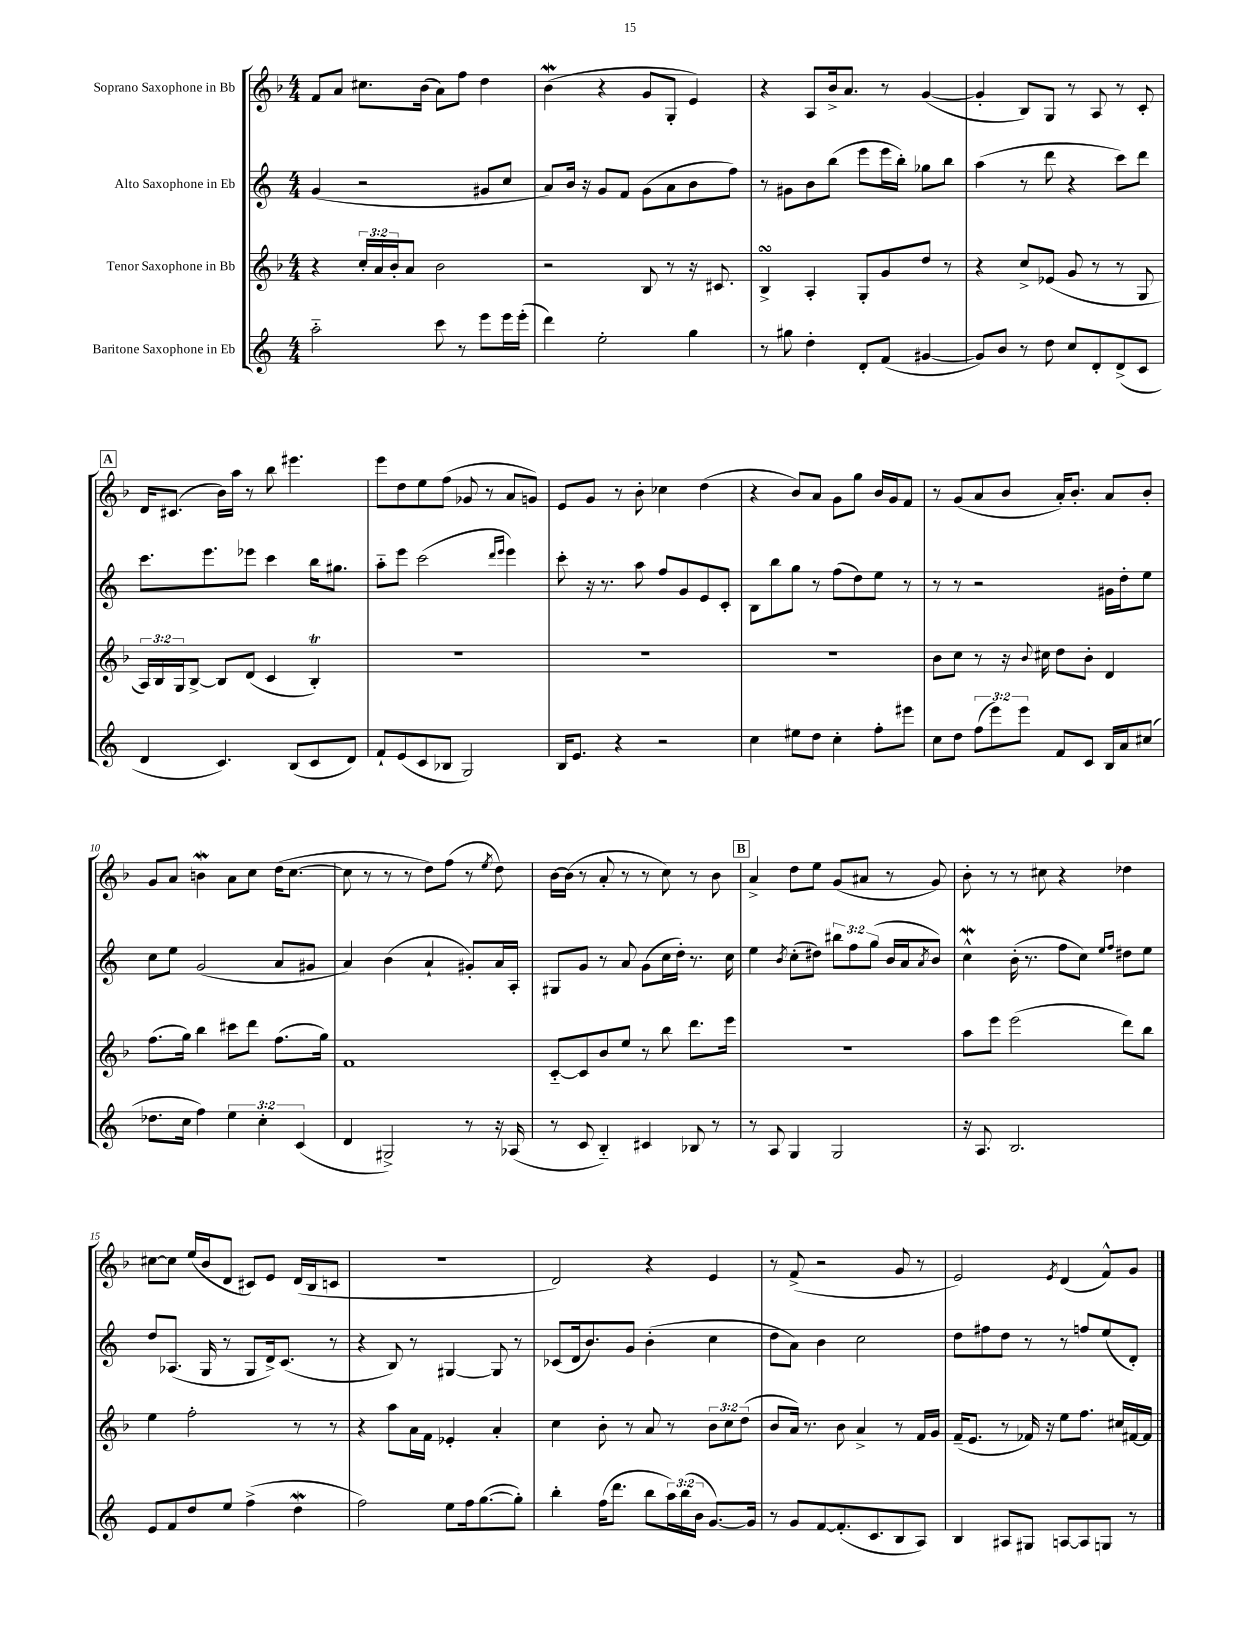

**kern	**kern	**kern	**kern
*staff4	*staff3	*staff2	*staff1
*clefG2	*clefG2	*clefG2	*clefG2
*k[]	*k[b-]	*k[]	*k[b-]
*M4/4	*M4/4	*M4/4	*M4/4
2aa'~\	4r	(4g/	8f/L
.	.	.	8a/J
.	24cc'/LL	2r	8.cc#\L
.	24a/	.	.
.	24b-'/J	.	.
.	8a/J	.	.
.	.	.	(16b-\Jk
8ccc\	2b-\	.	8a\L)
8r	.	.	8ff\J
8eee\L	.	8g#/L	4dd\
16eee\L	.	8cc/J	.
(16eee'\JJ	.	.	.
=	=	=	=
4ddd\)	2r	8a/L)	(4b-\
.	.	16b/Jk	.
.	.	16r	.
2ee'\	.	8g/L	4r
.	.	8f/J	.
.	8B-/	(8g\L	8g/L
.	8r	8a\	8G'/J
4gg\	16r	8b\	4e/)
.	8.c#/	.	.
.	.	8ff\J)	.
=	=	=	=
8r	4B-^/	8r	4r
8gg#\	.	8g#\L	.
4dd'\	4A'/	8b\	8A/L
.	.	(8bb\J	16b-^/k
.	.	.	8.a/J
8d'/L	8G'/L	8eee\L	.
(8f/J	8g/	16eee\L	8r
.	.	16bb'\JJ)	.
[4g#/	8dd/J	8gg-\L	([4g/
.	8r	8bb\J	.
=	=	=	=
8g#/]L)	4r	(4aa\	4g'/]
8b/J	.	.	.
8r	8cc^/L	8r	8B-/L)
8dd\	(8e-/J	8ddd\	8G/J
8cc/L	8g/	4r	8r
8d'/	8r	.	8A/
(8d^/	8r	8ccc\L)	8r
8c/J	8G/	8ddd\J	8c'/
=	=	=	=
4d/	24A/LL)	8.ccc\L	16d/LK
.	24B-/	.	.
.	.	.	(8.c#/J
.	24G/J	.	.
.	[8B-^/J	.	.
.	.	8.eee\	.
4.c/)	8B-/]L	.	16b-\LL)
.	.	.	16aa\JJ
.	(8d/J	8eee-\J	8r
.	4c/	4ccc\	8bb-\
(8B/L	.	.	4.eee#\
8c/	4B-'/)	16bb\LK	.
.	.	8.gg#\J	.
8d/J)	.	.	.
=	=	=	=
8f`/L	1r	8aa'~\L	8eee\L
(8e/	.	8eee\J	8dd\
8c/	.	(2ccc\	8ee\
8B-/J	.	.	(8ff\J
2G/)	.	.	8g-/
.	.	.	8r
.	.	16qqddd/LL	.
.	.	16qqeee/JJ	.
.	.	4eee\)	8a/L
.	.	.	8g/J)
=	=	=	=
16B/LK	1r	8ccc'\	8e/L
8.e/J	.	.	.
.	.	16r	8g/J
.	.	8.r	.
4r	.	.	8r
.	.	8aa\	8b-'\
2r	.	8ff/L	4cc-\
.	.	8g/	.
.	.	8e/	(4dd\
.	.	8c'/J	.
=	=	=	=
4cc\	1r	8B\L	4r
.	.	8bb\	.
8ee#\L	.	8gg\J	8b-/L)
8dd\J	.	8r	8a/J
4cc'\	.	(8ff\L	8g\L
.	.	8dd\)	8gg\J
8ff'\L	.	8ee\J	16b-/LL
.	.	.	16g/J
8eee#\J	.	8r	8f/J
=	=	=	=
8cc\L	8b-\L	8r	8r
8dd\J	8cc\J	8r	(8g/L
(12ff\L	8r	2r	8a/
12eee\)	.	.	.
.	16r	.	8b-/J
12eee\J	.	.	.
.	8qqb-/	.	.
.	16cc#\	.	.
8f/L	8dd\L	.	16a'/LK)
.	.	.	8.b-'/J
8c/J	8b-'\J	.	.
16B/LL	4d/	16g#\LL	8a/L
16a/J	.	16dd'\J	.
(8cc#/J	.	8ee\J	8b-'/J
=	=	=	=
8.dd-\L	(8.ff\L	8cc\L	8g/L
.	.	8ee\J	8a/J
16cc\Jk	16gg\Jk)	.	.
4ff\)	4bb-\	(2g/	4b\
6ee\	8ccc#\L	.	8a\L
.	8ddd\J	.	8cc\J
6cc'\	.	.	.
.	(8.ff\L	8a/L	(16dd\LK
.	.	.	[8.cc\J
(6c/	.	.	.
.	.	8g#/J	.
.	16gg\Jk)	.	.
=	=	=	=
4d/	1f	4a/)	8cc\]
.	.	.	8r
2G#^/)	.	(4b\	8r
.	.	.	8r
.	.	4a`/	8dd\L)
.	.	.	(8ff\J
8r	.	8g#'/L)	8r
.	.	.	8qee/
16r	.	16a/L	8dd\)
(16A-/	.	16A'/JJ	.
=	=	=	=
8r	[8c'~/L	8G#/L	[16b-\LL
.	.	.	(16b-\]JJ
8c/	8c/]	8g/J	8r
4B'~/)	8b-/	8r	8a'/
.	8ee/J	8a/	8r
4c#/	8r	(8g\L	8r
.	8bb-\	16cc\L	8cc\)
.	.	16dd'\JJ)	.
8B-/	8.ddd\L	8.r	8r
8r	.	.	8b-\
.	16eee\Jk	16cc\	.
=	=	=	=
8r	1r	4ee\	4a^/
8A/	.	.	.
.	.	8qb/	.
4G/	.	(8cc'\L	8dd\L
.	.	8dd#\J)	8ee\J
2G/	.	12bb#\L	(8g/L
.	.	12ff\	.
.	.	.	8a#/J
.	.	(12gg\J	.
.	.	16b/LL	8r
.	.	16a/J	.
.	.	8qa/	.
.	.	8b/J)	8g/)
=	=	=	=
16r	8aa\L	4cc^^\	8b-'\
8.A/	.	.	.
.	8eee\J	.	8r
2.B/	(2eee\	(16b'\	8r
.	.	8.r	.
.	.	.	8cc#\
.	.	8ff\L	4r
.	.	8cc\J)	.
.	.	16qqee/LL	.
.	.	16qqff/JJ	.
.	8ddd\L)	8dd#\L	4dd-\
.	8bb-\J	8ee\J	.
=	=	=	=
8e/L	4ee\	8dd/L	[8cc#\L
8f/	.	(8.A-/J	8cc#\]J
8dd/	2ff'\	.	(16ee/LL
.	.	16G/	16b-/J
8ee/J	.	8r	8d/J
(4ff^\	.	8G/L	8c#/L)
.	.	16d^/k)	8e/J
.	.	(8.c/J	.
4dd\	8r	.	(16d/LL
.	.	.	16B-/J
.	8r	8r	8c/J
=	=	=	=
2ff\)	4r	4r	1r
.	8aa\L	8B/)	.
.	16a\L	8r	.
.	16f\JJ	.	.
8ee\L	4e-'/	[4G#/	.
16ff\k	.	.	.
([8.gg\	.	.	.
.	4a'/	8G#/]	.
8gg'\]J)	.	8r	.
=	=	=	=
4bb'\	4cc\	(8c-/L	2d/)
.	.	16d/k	.
.	.	8.b/)	.
(16ff\LK	8b-'\	.	.
8.ddd\J	.	.	.
.	8r	8g/J	.
8bb\L	8a/	(4b'\	4r
24aa\L)	8r	.	.
(24bb\	.	.	.
24b\JJ	.	.	.
[8.g/L)	12b-\L	4cc\	4e/
.	12cc\	.	.
.	(12dd\J	.	.
16g/]Jk	.	.	.
=	=	=	=
8r	8b-/L	8dd\L	8r
8g/L	16a/Jk)	8a\J)	(8f^/
.	8.r	.	.
[8f/	.	4b\	2r
(8.f'/]	8b-\	.	.
.	4a^/	2cc\	.
8.c/	.	.	.
8B/	8r	.	8g/
8A/J)	16f/LL	.	8r
.	16g/JJ	.	.
=	=	=	=
4B/	(16f~/LK	8dd\L	2e/)
.	8.e/J	.	.
.	.	8ff#\	.
8A#/L	8r	8dd\J	.
8G#/J	16f-/)	8r	.
.	16r	.	.
.	.	.	8qe/
[8A/L	8ee\L	8r	(4d/
8A/]	8.ff\J	8ff/L	.
8G/J	.	(8ee/	8f^^/L)
.	16cc#/LL	.	.
8r	[16f#/	8d'/J)	8g/J
.	16f#/]JJ	.	.
==	==	==	==
*-	*-	*-	*-
